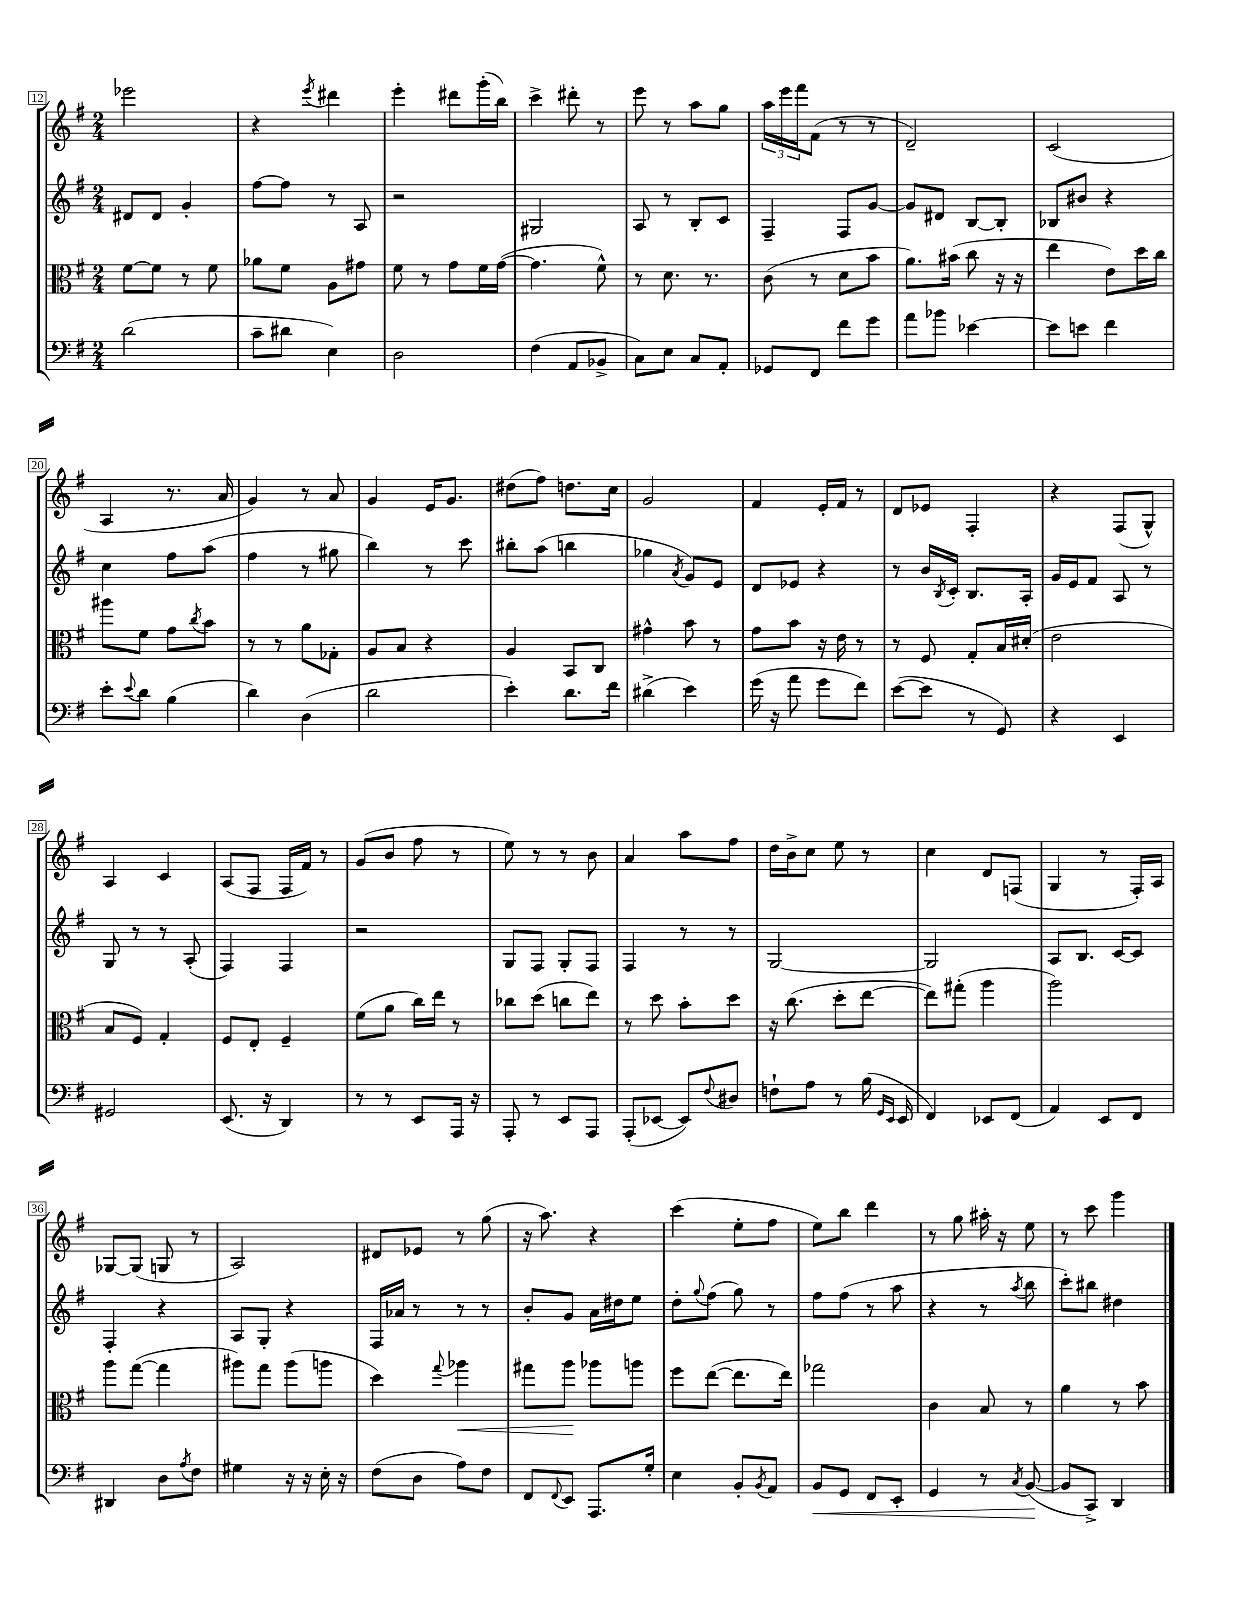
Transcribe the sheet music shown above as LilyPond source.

<<
\new StaffGroup <<
\new Staff = "s0" {
    \clef treble \key g \major \numericTimeSignature \time 2/4
    ees'''2 |
    r4 \acciaccatura { e'''8 } dis'''4 |
    e'''4-. dis'''8 g'''16-.( b''16) |
    c'''4-> dis'''8-. r8 |
    e'''8 r8 a''8 g''8 |
    \tuplet 3/2 { a''16 e'''16 fis'''16 } fis'8( r8 r8 |
    d'2--) |
    c'2( |
    a4 r8. a'16 |
    g'4) r8 a'8 |
    g'4 e'16 g'8. |
    dis''8( fis''8) d''8. c''16 |
    g'2 |
    fis'4 e'16-. fis'16 r8 |
    d'8 ees'8 fis4-. |
    r4 fis8( g8-^) |
    a4 c'4 |
    a8( fis8 fis16 fis'16) r8 |
    g'8( b'8 fis''8 r8 |
    e''8) r8 r8 b'8 |
    a'4 a''8 fis''8 |
    d''16 b'16-> c''8 e''8 r8 |
    c''4 d'8 f8( |
    g4 r8 fis16-.) a16 |
    ges8~ ges8( g8 r8 |
    a2) |
    dis'8 ees'8 r8 g''8( |
    r16 a''8.) r4 |
    c'''4( e''8-. fis''8 |
    e''8) b''8 d'''4 |
    r8 g''8 ais''16-. r16 e''8 |
    r8 c'''8 g'''4 \bar "|." |
}
\new Staff = "s1" {
    \clef treble \key g \major \numericTimeSignature \time 2/4
    dis'8 dis'8 g'4-. |
    fis''8~ fis''8 r8 a8 |
    r2 |
    gis2 |
    a8 r8 b8-. c'8 |
    fis4-- fis8 g'8~ |
    g'8 dis'8 b8~ b8-. |
    bes8 bis'8 r4 |
    c''4 fis''8 a''8( |
    fis''4 r8 gis''8 |
    b''4) r8 c'''8 |
    bis''8-. a''8( b''4 |
    ges''4 \acciaccatura { a'8 } g'8) e'8 |
    d'8 ees'8 r4 |
    r8 b'16 \acciaccatura { b8 } c'16-. b8. a16-. |
    g'16 e'16 fis'8 a8 r8 |
    g8 r8 r8 a8-.( |
    fis4) fis4 |
    r2 |
    g8 fis8 g8-. fis8 |
    fis4 r8 r8 |
    g2~ |
    g2 |
    a8 b8. c'16~ c'8 |
    fis4-. r4 |
    a8 g8-. r4 |
    fis16 aes'16 r8 r8 r8 |
    b'8-. g'8 a'16 dis''16 e''8 |
    d''8-. \appoggiatura { g''8 } fis''8( g''8) r8 |
    fis''8 fis''8( r8 a''8 |
    r4 r8 \acciaccatura { a''8 } b''8 |
    c'''8-.) bis''8 dis''4 \bar "|." |
}
\new Staff = "s2" {
    \clef alto \key g \major \numericTimeSignature \time 2/4
    fis'8~ fis'8 r8 fis'8 |
    aes'8 fis'8 a8 gis'8 |
    fis'8 r8 g'8 fis'16 g'16~( |
    g'4. fis'8-^) |
    r8 d'8. r8. |
    c'8( r8 d'8 b'8 |
    a'8.) bis'16( c''8 r16 r16 |
    e''4 e'8) d''16 c''16 |
    ais''8 fis'8 g'8 \acciaccatura { c''8 } b'8 |
    r8 r8 a'8 ges8-. |
    a8 b8 r4 |
    a4 b,8 c8 |
    gis'4-^ b'8 r8 |
    g'8 b'8 r16 e'16 r8 |
    r8 fis8 g8-. b16 dis'16-.( |
    e'2 |
    b8 fis8) g4-. |
    fis8 e8-. fis4-- |
    fis'8( a'8 c''16) e''16 r8 |
    ces''8 d''8( c''8 e''8) |
    r8 d''8 b'8-. d''8 |
    r16 c''8.( d''8-. e''8~ |
    e''8) gis''8-.( a''4 |
    a''2) |
    a''8 g''8~( g''4 |
    ais''8) g''8 ais''8( a''8 |
    d''4) \appoggiatura { g''8 } aes''4\< |
    gis''8 a''8\! aes''8 a''8 |
    fis''8 e''8~( e''8. e''16) |
    ges''2 |
    c'4 b8 r8 |
    a'4 r8 b'8 \bar "|." |
}
\new Staff = "s3" {
    \clef bass \key g \major \numericTimeSignature \time 2/4
    d'2( |
    c'8-- dis'8 e4) |
    d2 |
    fis4( a,8 bes,8-> |
    c8) e8 c8 a,8-. |
    ges,8 fis,8 fis'8 g'8 |
    a'8 bes'8 ees'4~ |
    ees'8 e'8 fis'4 |
    e'8-. \appoggiatura { e'8 } d'8 b4( |
    d'4) d4( |
    d'2 |
    e'4-.) d'8. fis'16 |
    dis'4->( e'4) |
    g'16( r16 a'8 g'8 fis'8) |
    e'8~( e'8 r8 g,8) |
    r4 e,4 |
    gis,2 |
    e,8.( r16 d,4) |
    r8 r8 e,8 a,,16 r16 |
    a,,8-. r8 e,8 a,,8 |
    a,,8-.( ees,8~ ees,8) \appoggiatura { fis8 } dis8 |
    f8-! a8 r8 b16( \grace { g,16 e,16 } e,16 |
    fis,4) ees,8 fis,8( |
    a,4) e,8 fis,8 |
    dis,4 d8 \acciaccatura { a8 } fis8 |
    gis4 r16 r16 e16-. r16 |
    fis8( d8 a8) fis8 |
    fis,8 \appoggiatura { fis,8 } e,8 a,,8. g16-. |
    e4 b,8-. \acciaccatura { b,8 } a,8 |
    b,8\< g,8 fis,8 e,8-. |
    g,4 r8 \acciaccatura { c8 } b,8~\!( |
    b,8 c,8->) d,4 \bar "|." |
}
>>
>>
\layout { \context { \Score currentBarNumber = #12 \override BarNumber.stencil = #(make-stencil-boxer 0.1 0.3 ly:text-interface::print) } }
